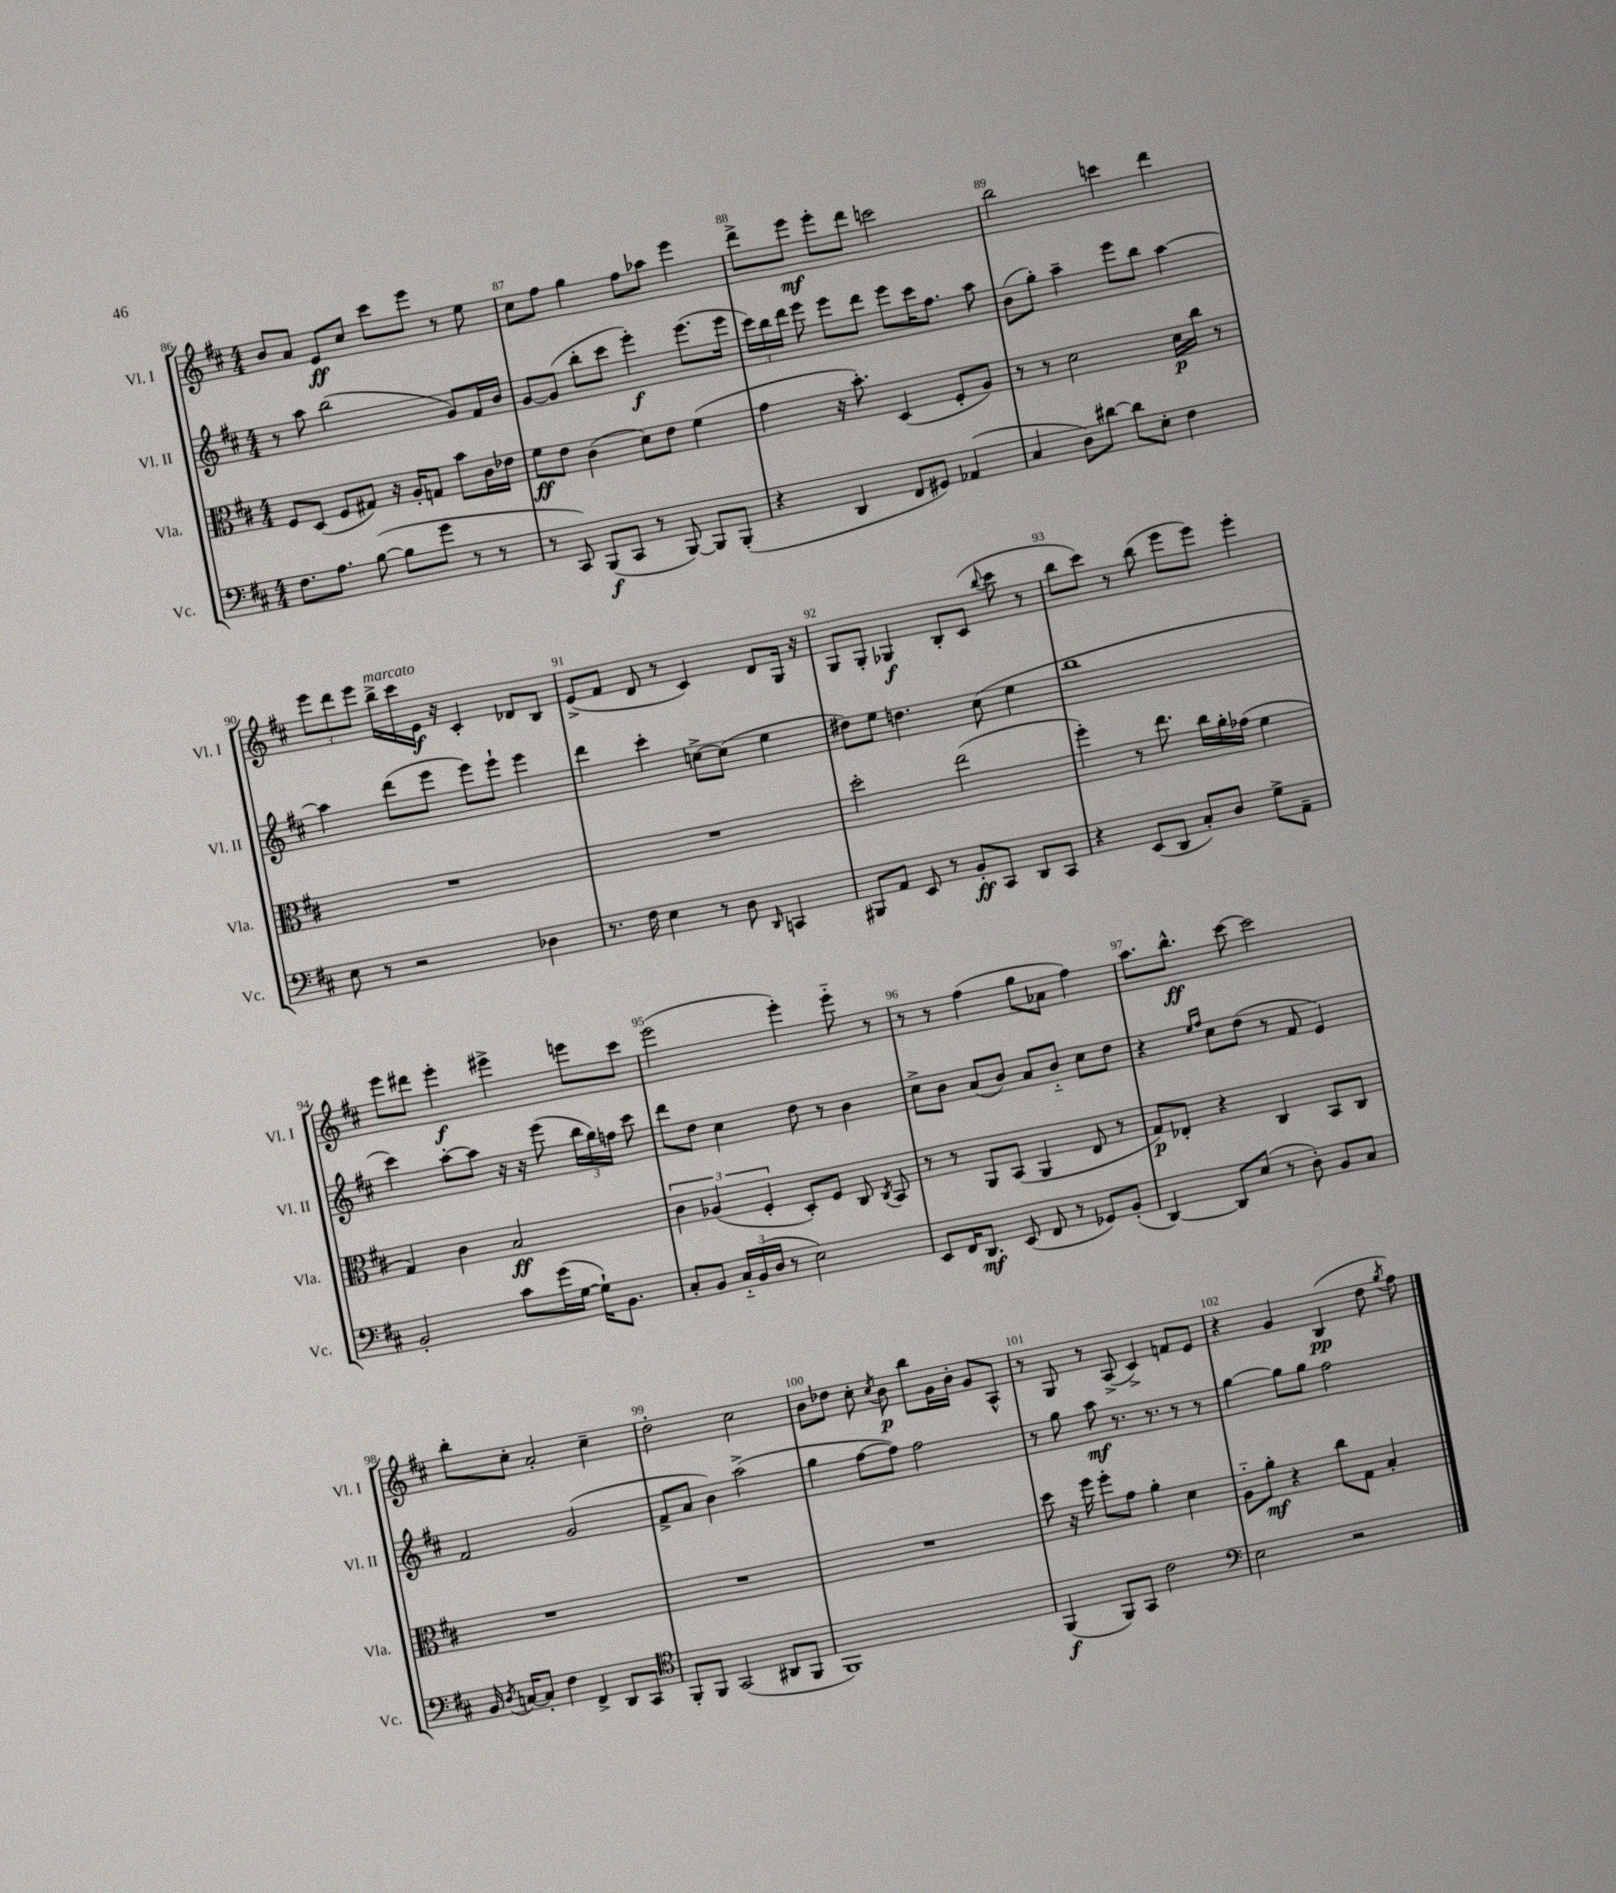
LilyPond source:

<<
\new StaffGroup <<
\new Staff = "s0" \with { instrumentName = "Vl. I" shortInstrumentName = "Vl. I" } {
    \clef treble \key d \major \numericTimeSignature \time 4/4
    \autoBeamOff b'8[ a'8] e'8[\ff cis''8] cis'''8[ e'''8] r8 e''8 |
    cis''8[ fis''8] g''4 fis''8[ aes''8] e'''4 |
    d'''8[-> e'''8]\mf e'''8[-. d'''8] c'''2 |
    b''2 c'''4 d'''4 |
    \tuplet 3/2 { e'''8[ d'''8 e'''8] } b''16[->^\markup { \italic "marcato" } cis'''16 e'16]\f r16 cis'4-. des'8[ b8] |
    e'8[->( fis'8] d'8 r8 cis'4) d'8[ g16] r16 |
    g8[ g8]-. ges4\f b8[-. cis'8]( \appoggiatura { b''8 } cis'''8 r8 |
    b''8[ cis'''8]) r8 b''8( e'''8[ e'''8]) e'''4-. |
    e'''8[ dis'''8] e'''4-.\f eis'''4-> e'''8[ cis'''8] |
    e'''2( e'''4-.) e'''8-_ r8 |
    r8 r8 fis''4( g''8[ aes'8] fis''4) |
    a''8.[ b''8.]-^\ff cis'''8~ cis'''2 |
    b''8[-. cis''8]-. a'2-. cis''4-- |
    d''2-. cis''2 |
    b'8[ des''8] cis''8-. \acciaccatura { cis''8 } b'8\p b''8[ g'16 b'16]-. g'8[ a8]-^ |
    r8 g8 r8 a8->( cis'4->) f'8[ e'8] |
    r4 g'4 b4\pp( d''8 \acciaccatura { g''8 } fis''8) \bar "|." |
}
\new Staff = "s1" \with { instrumentName = "Vl. II" shortInstrumentName = "Vl. II" } {
    \clef treble \key d \major \numericTimeSignature \time 4/4
    \autoBeamOff r8 a''8 b''2( g'8[) fis'16 b'16] |
    g'8[~ g'8]( b''8[-. cis'''8] e'''4-.\f) e'''8.[( e'''16] |
    \tuplet 3/2 { cis'''16[) b''16 d'''16] } e'''8 e'''8[ d'''8] e'''8[ cis'''16 fis''8.] a''8 |
    b'8[( g''8]-.) a''4-- e'''8[ b''8] a''4~ |
    a''4 d'''8[( e'''8] e'''8[) e'''8]-! e'''4 |
    d'''4 cis'''4-. c''8[~-> c''8]( e''4 |
    dis''8[) e''8] d''4. cis''8( e''4 |
    b''1 |
    cis'''4) a''8[~-. a''8] r16 r16 e'''8( \tuplet 3/2 { b''16[ g''16) f''16] } cis'''8 |
    d'''8[ d''8] cis''4 d''8 r8 b'4 |
    cis''8[-> b'8] a'8[( b'8]) a'8[ b'8]-_ cis''8[ d''8] |
    r4 \grace { e''16[ fis''16] } cis''8[ d''8]( r8 fis'8 e'4) |
    fis'2 g'2( |
    fis'8[-> a'8] b'4) a''2->( |
    g''4 fis''8[~ fis''8]) fis''2 |
    r8 g''8 a''8\mf r8. r8. r8 r8 |
    g''4~ g''8[ g''8] fis''2 \bar "|." |
}
\new Staff = "s2" \with { instrumentName = "Vla." shortInstrumentName = "Vla." } {
    \clef alto \key d \major \numericTimeSignature \time 4/4
    \autoBeamOff fis8[ d8]( fis8[ gis8]) r16 a16[-. g8] b'8[ cis'16 ees'16] |
    fis'8[\ff e'8] cis'4( d'8[) e'8] fis'4( |
    g'4 r16 b'8.-.) d4( fis8[-. a8]) |
    r8 r8 d'2 d'16[\p cis''16] r8 |
    R1 |
    R1 |
    d''2-. e''2( |
    fis''4-.) r8 e''8. cis''16[ a'16-. ges'16]( fis'4 |
    g4) cis'4 b2\ff |
    \tuplet 3/2 { cis'4 aes4( fis4-. } d8[-.) fis8] cis8 \acciaccatura { cis8 } b,8 |
    r8 r8 a,8[ b,8]( a,4 e8 r8 |
    g8[\p) ees8]-. r4 cis4 b,8[ cis8] |
    R1 |
    R1 |
    R1 |
    d''8 r16 fis''16 fis''8[-. g'8] a'4-. d'4 |
    a8[-_ a'8]-.\mf r4 cis''8[ g8] b4-. \bar "|." |
}
\new Staff = "s3" \with { instrumentName = "Vc." shortInstrumentName = "Vc." } {
    \clef bass \key d \major \numericTimeSignature \time 4/4
    \autoBeamOff fis8.[ a8.] b8~( b8[ g'8] r8 r8 |
    r8 cis,8) b,,8[\f( cis,8] r8 b,,8~) b,,8[ b,,8]-.( |
    r4 d,4 fis,8[ gis,8]) aes,4( |
    cis4 d8[) dis'8]~ dis'8[ e8]-. fis4 |
    e8 r8 r2 des4 |
    r8. fis16 e4 r8 d8 \grace { d,16 } c,4 |
    bis,,8[ a,8] e,8 r8 b,8[-.\ff cis,8] d,8[ cis,8] |
    r4 e,8[( d,8] cis8[-.) d8] g8[-> a,8]-- |
    b,2-. cis'8[ g'16( g16]~ g16[-!) b,8.] |
    cis8[-. b,8] \tuplet 3/2 { cis16[-_ b,16( d16] } r8 e2) |
    e,8[ fis,16 d,8.]\mf e,8( fis,8 r8 ges,8[) b,8]-.( |
    d,4~) d,8[ e8]( r8 d8-.) b,8[ cis8] |
    b,16 \acciaccatura { d8 } c16[~ c8]-. fis4 fis,4-> d,8[ cis,8] |
    \clef tenor fis,8[-. fis,8] g,2( ais,8[ fis,8] |
    fis,1) |
    fis,4\f( fis,8[) g,8] cis'2 |
    \clef bass e2 r2 \bar "|." |
}
>>
>>
\layout { \context { \Score currentBarNumber = #86 \override BarNumber.break-visibility = ##(#f #t #t) barNumberVisibility = #all-bar-numbers-visible } }
